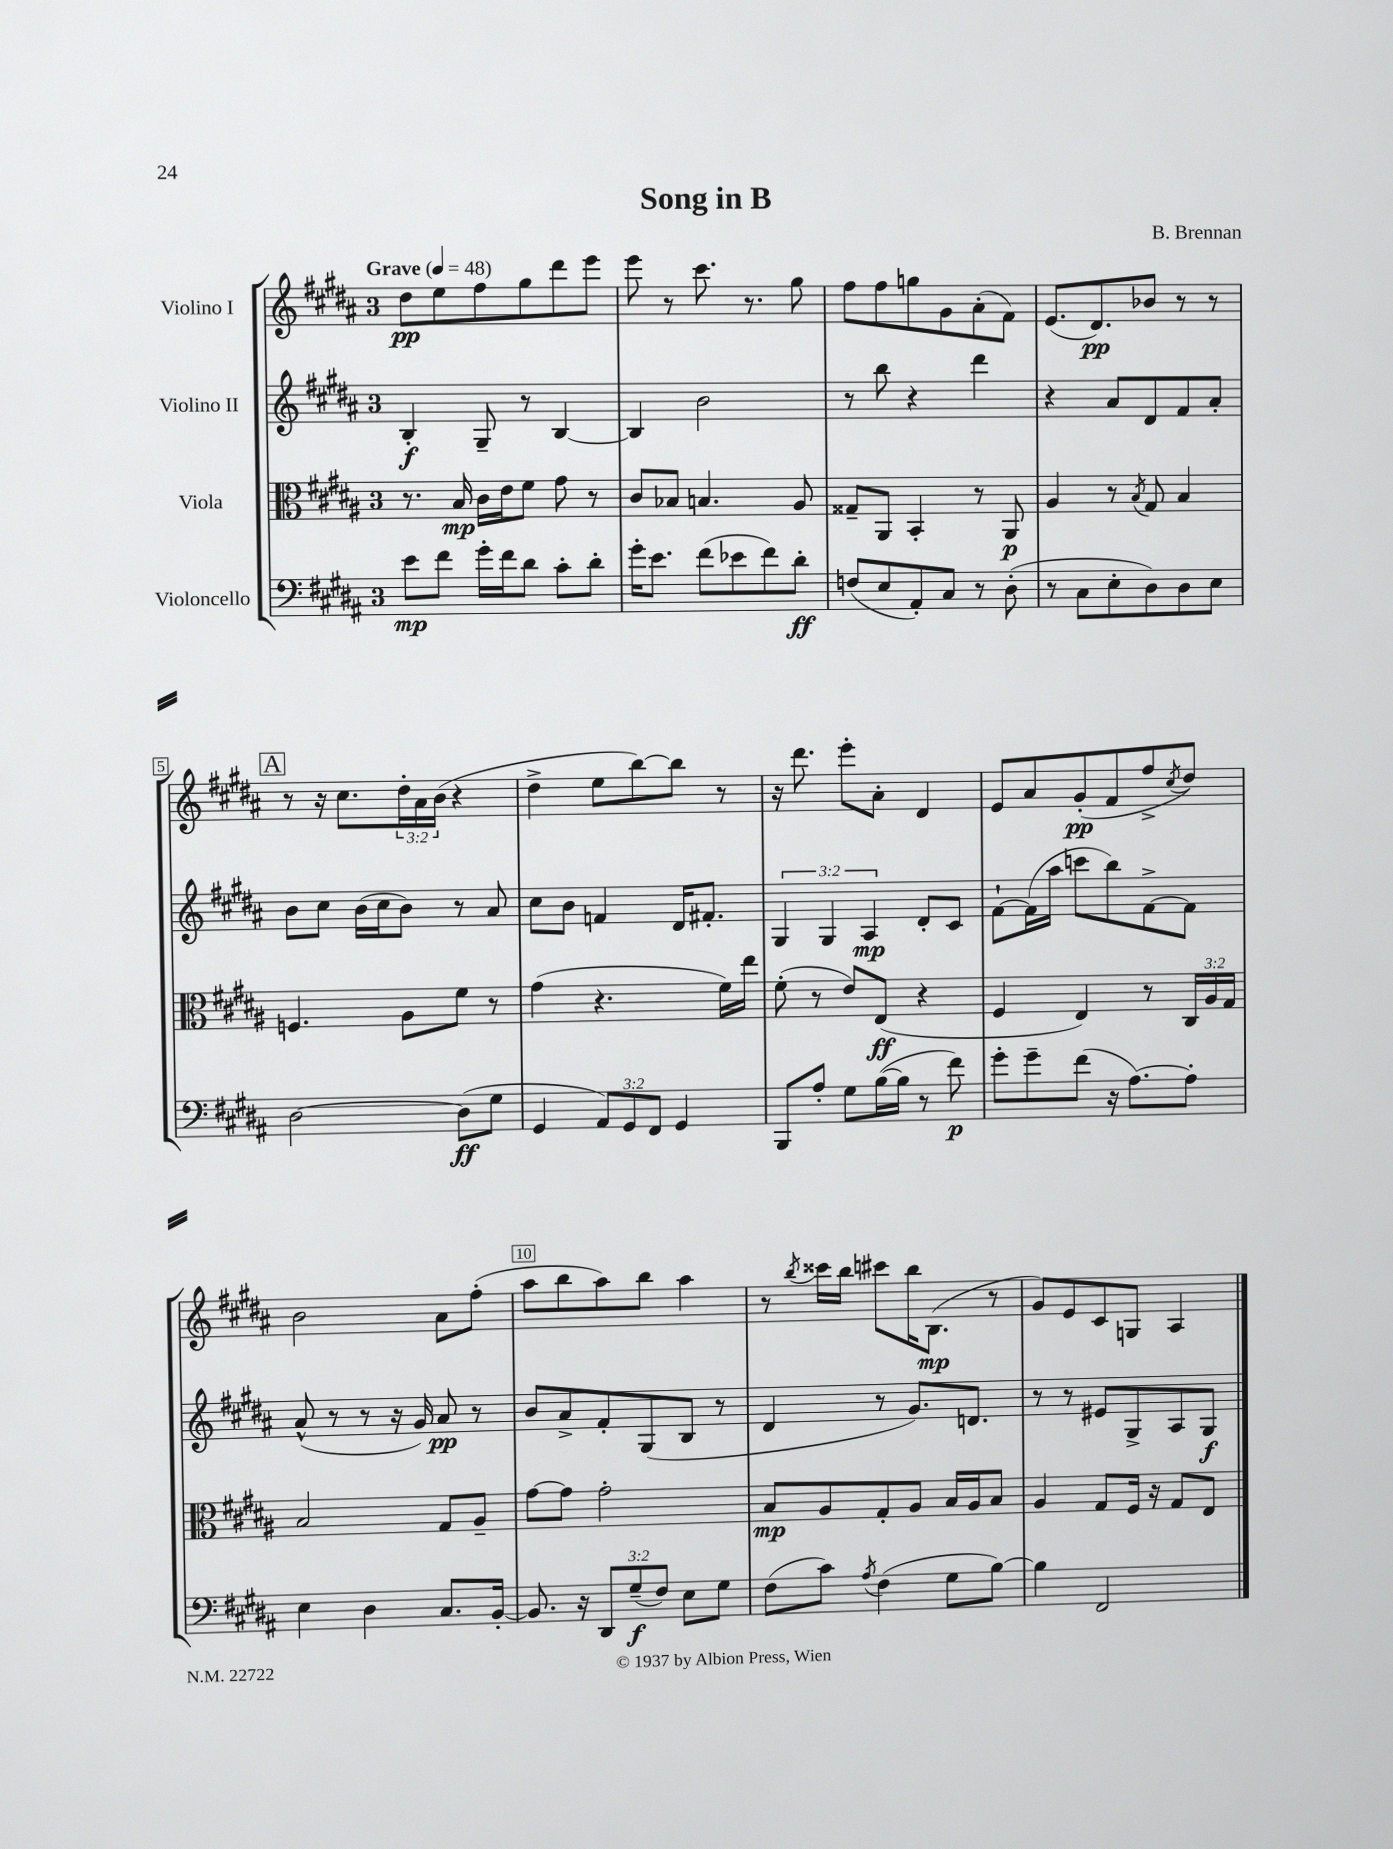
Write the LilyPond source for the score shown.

\header { title = "Song in B" composer = "B. Brennan" }
<<
\new StaffGroup <<
\new Staff = "s0" \with { instrumentName = "Violino I" } {
    \clef treble \key b \major \once \override Staff.TimeSignature.style = #'single-digit \time 3/4 \override Staff.TupletNumber.text = #tuplet-number::calc-fraction-text \tempo "Grave" 4 = 48
    dis''8\pp e''8 fis''8 gis''8 dis'''8 e'''8 |
    e'''8 r8 cis'''8. r8. gis''8 |
    fis''8 fis''8 g''8 gis'8 ais'8-.( fis'8) |
    e'8.( dis'8.\pp) bes'8 r8 r8 |
    \mark \markup { \box "A" } r8 r16 cis''8. \tuplet 3/2 { dis''16-. ais'16 b'16( } r4 |
    dis''4-> e''8 b''8~) b''8 r8 |
    r16 dis'''8. e'''8-. ais'8-. dis'4 |
    e'8 ais'8 gis'8-.\pp( fis'8 fis''8-> \acciaccatura { cis''8 } dis''8) |
    b'2 ais'8 fis''8-.( |
    ais''8 b''8 ais''8) b''8 ais''4 |
    r8 \acciaccatura { b''8 } cisis'''16 b''16 cis'''8 b''16 b8.\mp( r8 |
    gis'8) e'8 cis'8 g8 ais4 \bar "|." |
}
\new Staff = "s1" \with { instrumentName = "Violino II" } {
    \clef treble \key b \major \once \override Staff.TimeSignature.style = #'single-digit \time 3/4 \override Staff.TupletNumber.text = #tuplet-number::calc-fraction-text
    b4-.\f gis8-- r8 b4~ |
    b4 b'2 |
    r8 b''8 r4 dis'''4 |
    r4 ais'8 dis'8 fis'8 ais'8-. |
    \mark \markup { \box "A" } b'8 cis''8 b'16( cis''16 b'8) r8 ais'8 |
    cis''8 b'8 f'4 dis'16 fis'8.-. |
    \tuplet 3/2 { gis4 gis4 ais4\mp } dis'8-. cis'8 |
    fis'8~-! fis'16( ais''16 c'''8 b''8) fis'8~-> fis'8 |
    ais'8-^( r8 r8 r16 gis'16) ais'8\pp r8 |
    b'8 ais'8-> fis'8-. gis8( b8 r8 |
    dis'4 r8 gis'8.) d'8. |
    r8 r8 eis'8 gis8-> ais8 gis8\f \bar "|." |
}
\new Staff = "s2" \with { instrumentName = "Viola" } {
    \clef alto \key b \major \once \override Staff.TimeSignature.style = #'single-digit \time 3/4 \override Staff.TupletNumber.text = #tuplet-number::calc-fraction-text
    r8. b16\mp cis'16 e'16 fis'8 gis'8 r8 |
    cis'8 bes8 b4. ais8 |
    gisis8-- ais,8 b,4-. r8 ais,8\p |
    ais4 r8 \acciaccatura { b8 } gis8 b4 |
    \mark \markup { \box "A" } f4. ais8 fis'8 r8 |
    gis'4( r4. fis'16) e''16 |
    fis'8-.( r8 e'8) e8\ff( r4 |
    fis4 e4) r8 \tuplet 3/2 { cis16 ais16 gis16 } |
    b2 gis8 ais8-- |
    gis'8~ gis'8 gis'2-. |
    b8\mp ais8 gis8-. ais8 b16 ais16 b8 |
    ais4 gis8 fis16 r16 gis8 e8 \bar "|." |
}
\new Staff = "s3" \with { instrumentName = "Violoncello" } {
    \clef bass \key b \major \once \override Staff.TimeSignature.style = #'single-digit \time 3/4 \override Staff.TupletNumber.text = #tuplet-number::calc-fraction-text
    e'8\mp fis'8 gis'16-. fis'16 dis'8 cis'8-. dis'8-. |
    gis'16-. e'8. fis'8( ees'8 fis'8) dis'8-.\ff |
    f8( e8 ais,8-.) cis8 r8 dis8-.( |
    r8 cis8 e8-. dis8) dis8 e8 |
    \mark \markup { \box "A" } dis2~ dis8\ff( gis8 |
    gis,4 \tuplet 3/2 { ais,8) gis,8 fis,8 } gis,4 |
    b,,8 ais8-. gis8 b16~( b16 r8 fis'8\p) |
    gis'8-. gis'8-- fis'8( r16 ais8.~) ais8-. |
    e4 dis4 cis8. b,16~-. |
    b,8. r16 \tuplet 3/2 { dis,8 gis8--\f( fis8) } e8 gis8 |
    fis8( cis'8) \acciaccatura { ais8 } fis4( gis8 b8~) |
    b4 fis,2 \bar "|." |
}
>>
>>
\layout { \context { \Score \override BarNumber.break-visibility = ##(#f #t #t) barNumberVisibility = #(every-nth-bar-number-visible 5) \override BarNumber.stencil = #(make-stencil-boxer 0.1 0.3 ly:text-interface::print) } }
